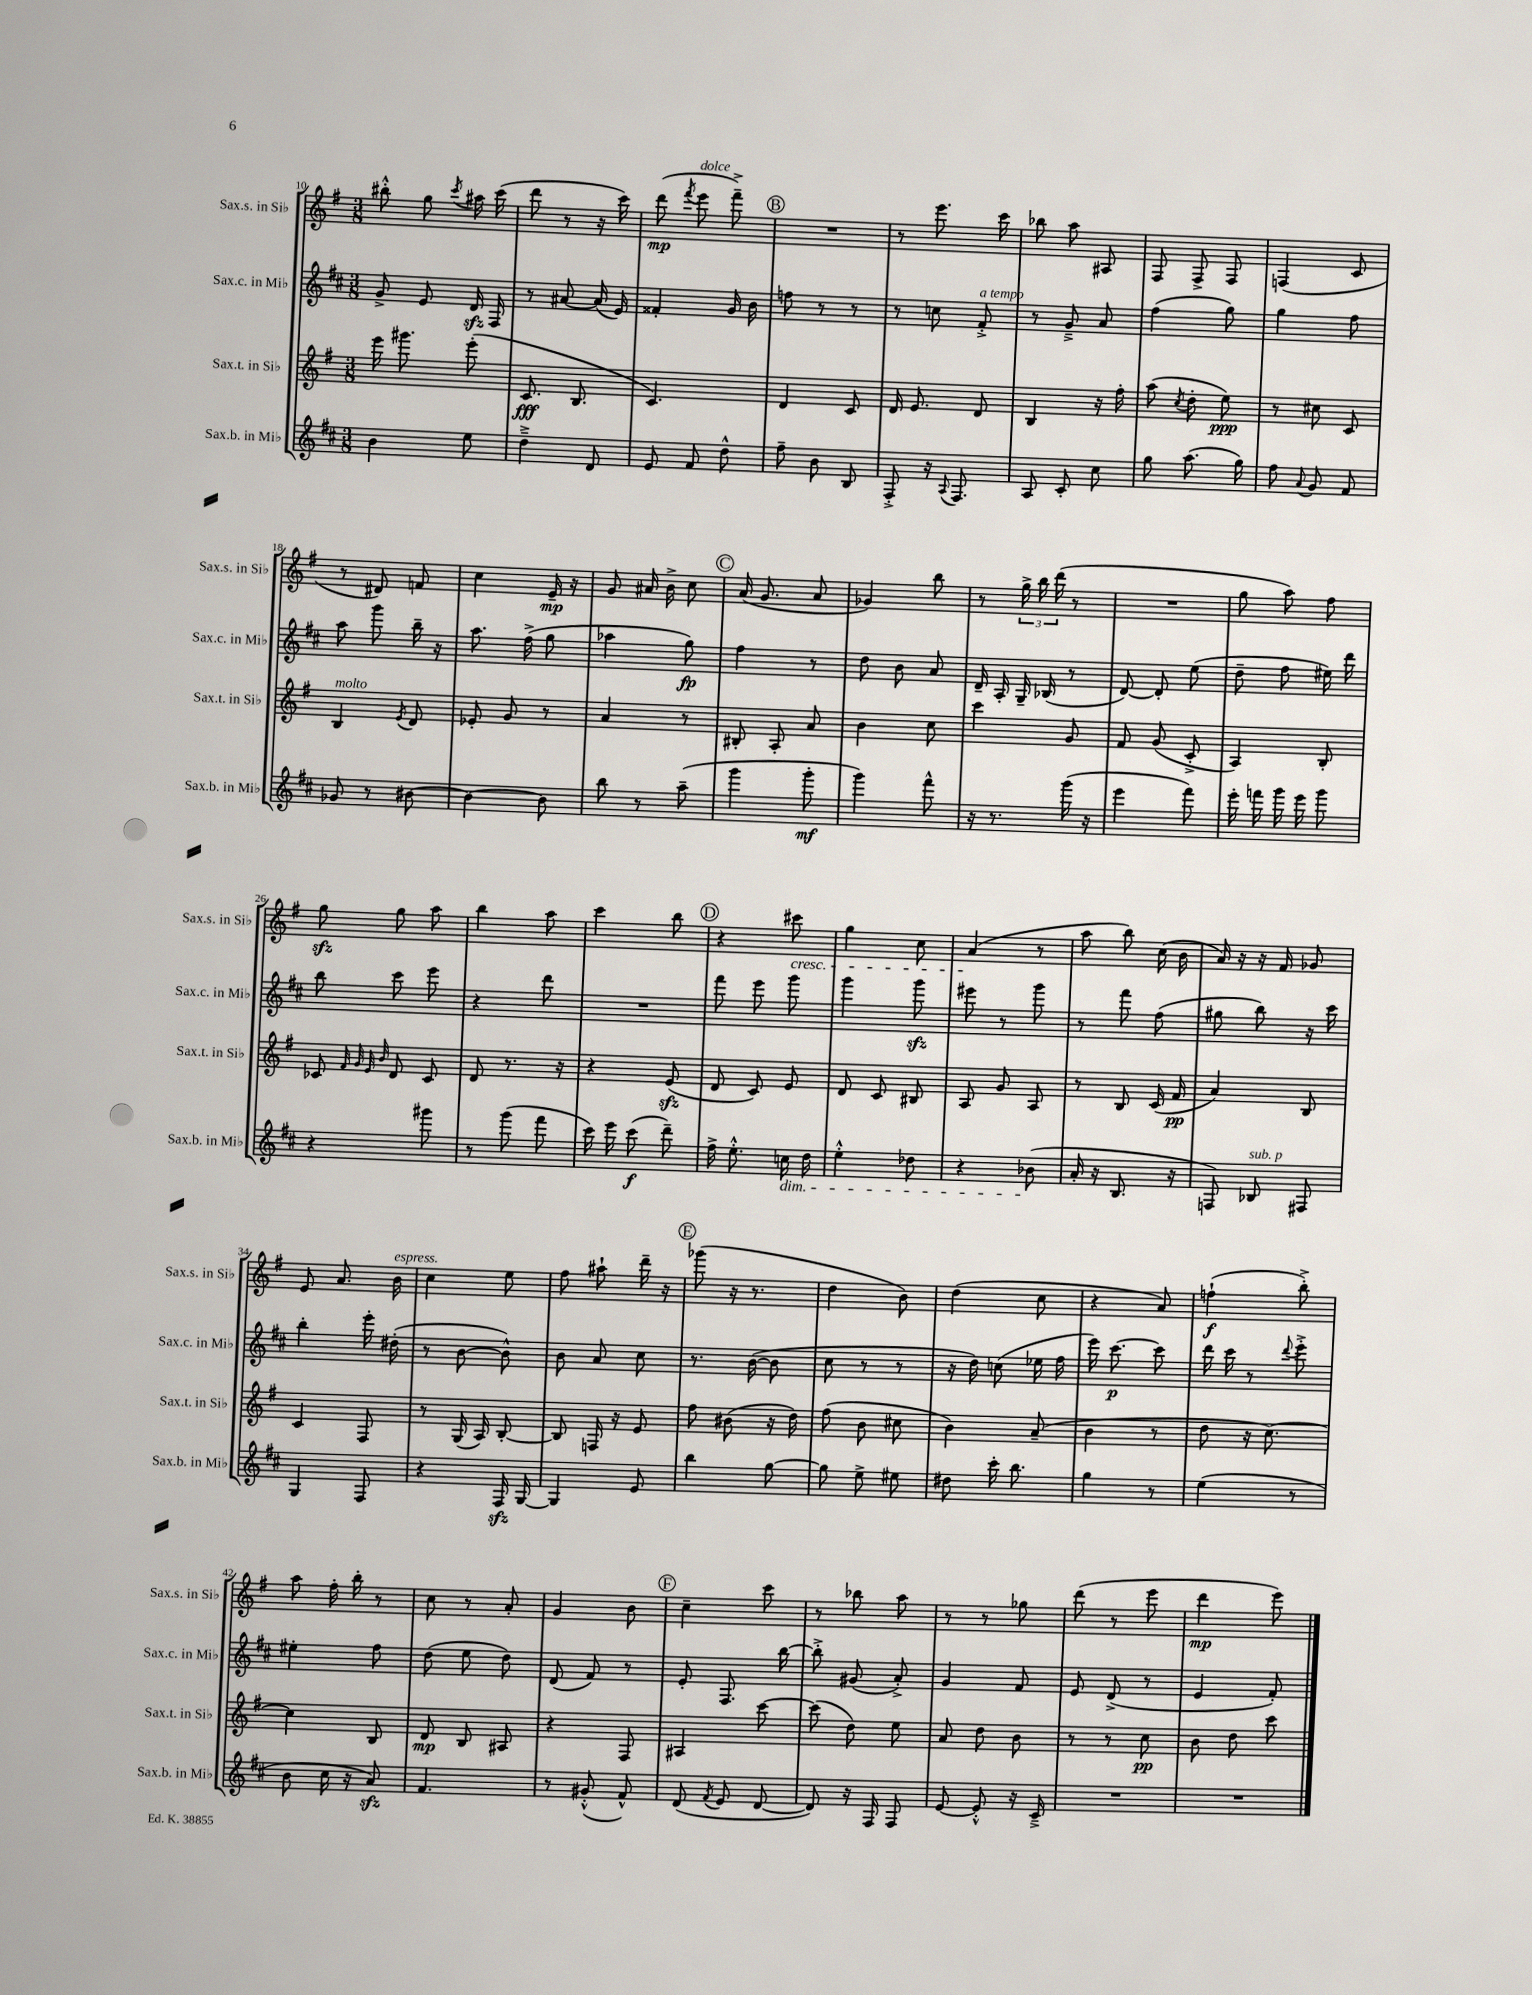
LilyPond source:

<<
\new StaffGroup <<
\new Staff = "s0" \with { instrumentName = "Sax.s. in Sib" shortInstrumentName = "Sax.s. in Sib" } {
    \clef treble \key g \major \numericTimeSignature \time 3/8
    \autoBeamOff bis''8-.-^ g''8 \acciaccatura { c'''8 } ais''16 c'''16( |
    d'''8 r8 r16 c'''16) |
    d'''8\mp( \acciaccatura { fis'''8 } e'''8^\markup { \italic "dolce" } fis'''8--->) |
    \mark \markup { \circle "B" } R4. |
    r8 e'''8. c'''16 |
    bes''8 a''8 ais8 |
    fis8 fis8-> fis8 |
    f4( c'8 |
    r8 dis'8) f'8 |
    c''4 e'16--\mp r16 |
    g'8 ais'16 b'16-> c''8 |
    \mark \markup { \circle "C" } a'16( g'8. a'8 |
    ges'4) b''8 |
    r8 \tuplet 3/2 { g''16-> b''16 d'''16( } r8 |
    R4. |
    g''8 a''8) fis''8 |
    g''8\sfz g''8 a''8 |
    b''4 a''8 |
    c'''4 b''8 |
    \mark \markup { \circle "D" } r4 cis'''8\cresc |
    g''4 c''8 |
    a'4\!( r8 |
    a''8 b''8) c''16( b'16 |
    a'16) r16 r16 fis'16 ges'8 |
    e'8 a'8. b'16^\markup { \italic "espress." } |
    c''4 e''8 |
    fis''8 ais''8-! d'''16-- r16 |
    \mark \markup { \circle "E" } ges'''8( r16 r8. |
    d''4 b'8) |
    d''4( c''8 |
    r4 a'8) |
    f''4-!\f( b''8-.->) |
    a''8 fis''16-. b''16-. r8 |
    c''8 r8 a'8-. |
    g'4 b'8 |
    \mark \markup { \circle "F" } c''4-- c'''8 |
    r8 bes''8 a''8 |
    r8 r8 ges''8 |
    d'''8( r8 e'''8 |
    d'''4\mp e'''8) \bar "|." |
}
\new Staff = "s1" \with { instrumentName = "Sax.c. in Mib" shortInstrumentName = "Sax.c. in Mib" } {
    \clef treble \key d \major \numericTimeSignature \time 3/8
    \autoBeamOff g'8-> e'8 d'16\sfz fis16 |
    r8 ais'8~ ais'16( e'16) |
    fisis'4-. g'16 b'16 |
    \mark \markup { \circle "B" } f''8 r8 r8 |
    r8 c''8 fis'8-.->^\markup { \italic "a tempo" } |
    r8 g'8---> a'8 |
    fis''4( g''8) |
    g''4 fis''8 |
    a''8 g'''8 b''16-- r16 |
    a''8. fis''16->( g''8 |
    aes''4 g''8\fp) |
    \mark \markup { \circle "C" } fis''4 r8 |
    d''8 b'8 a'8 |
    d'16-- a16-. g16-- bes16( r8 |
    d'8~) d'8-. e''8( |
    d''8-- fis''8 eis''16) d'''16 |
    b''8 cis'''8 e'''8 |
    r4 d'''8 |
    R4. |
    \mark \markup { \circle "D" } fis'''8 e'''8 g'''8 |
    g'''4 g'''8\sfz |
    eis'''8 r8 g'''8 |
    r8 fis'''8 fis''8( |
    gis''8 b''8) r16 cis'''16 |
    b''4-. e'''16-. dis''16-.( |
    r8 b'8~ b'8-^) |
    b'8 a'8 cis''8 |
    \mark \markup { \circle "E" } r8. b'16~( b'8 |
    cis''8 r8 r8 |
    r16 d''16) c''8( ees''16 fis''16 |
    e'''16) cis'''8.~\p cis'''8 |
    d'''16 cis'''16 r8 \appoggiatura { d'''8 } e'''8-.-> |
    eis''4-. fis''8 |
    d''8( e''8 d''8) |
    d'8( fis'8) r8 |
    \mark \markup { \circle "F" } e'8-. fis8. b''16~ |
    b''8-.-> gis'8( a'8-.->) |
    g'4 fis'8 |
    e'8 d'8->( r8 |
    e'4 fis'8-.) \bar "|." |
}
\new Staff = "s2" \with { instrumentName = "Sax.t. in Sib" shortInstrumentName = "Sax.t. in Sib" } {
    \clef treble \key g \major \numericTimeSignature \time 3/8
    \autoBeamOff e'''16 gis'''8. e'''8-.( |
    c'8.\fff b8. |
    c'4.) |
    \mark \markup { \circle "B" } d'4 c'8 |
    d'16 e'8. d'8 |
    b4 r16 fis''16-. |
    a''8( \acciaccatura { c''8 } d''8-. e''8\ppp) |
    r8 cis''8 c'8 |
    b4^\markup { \italic "molto" } \acciaccatura { e'8 } d'8 |
    ees'8-. g'8 r8 |
    a'4 r8 |
    \mark \markup { \circle "C" } bis8-. a8-. a'8 |
    b'4 c''8 |
    c'''4 g'8 |
    fis'8 g'8( c'8-.-> |
    a4) b8-. |
    ces'8 \grace { fis'32 g'32 e'32 b'32 } d'8 ces'8 |
    d'8 r8. r16 |
    r4 e'8\sfz( |
    \mark \markup { \circle "D" } d'8 c'8) e'8 |
    d'8 c'8 bis8 |
    a8 g'8 a8 |
    r8 b8 c'16( fis'16\pp |
    a'4) b8 |
    c'4 fis8 |
    r8 g16( a16) b8~-. |
    b8 f16 r16 e'8 |
    \mark \markup { \circle "E" } fis''8 bis'8( r16 d''16) |
    fis''8( b'8 cis''8 |
    b'4) a'8--( |
    b'4 r8 |
    d''8 r16 c''8.~) |
    c''4 b8 |
    d'8\mp b8 ais8 |
    r4 fis8 |
    \mark \markup { \circle "F" } ais4 c'''8~ |
    c'''8( d''8) e''8 |
    a'8 d''8 b'8 |
    r8 r8 c''8\pp |
    b'8 d''8 c'''8 \bar "|." |
}
\new Staff = "s3" \with { instrumentName = "Sax.b. in Mib" shortInstrumentName = "Sax.b. in Mib" } {
    \clef treble \key d \major \numericTimeSignature \time 3/8
    \autoBeamOff b'4 e''8 |
    d''4---> d'8 |
    e'8 fis'8 d''8-^ |
    \mark \markup { \circle "B" } fis''8-- b'8 b8 |
    fis8-.-> r16 \appoggiatura { a8 } fis8. |
    a8 cis'8-. cis''8 |
    g''8 a''8.( g''16) |
    fis''8 \appoggiatura { a'8 } g'8 fis'8 |
    ges'8 r8 bis'8~ |
    bis'4~ bis'8 |
    b''8 r8 a''8--( |
    \mark \markup { \circle "C" } g'''4 g'''8-.\mf |
    g'''4) fis'''8-^ |
    r16 r8. g'''16( r16 |
    e'''4 fis'''8) |
    e'''16-. f'''16 g'''16 e'''16 g'''8 |
    r4 gis'''8 |
    r8 g'''8( fis'''8 |
    cis'''16) e'''16 cis'''8\f( d'''8--) |
    \mark \markup { \circle "D" } fis''16-> e''8.-.-^ c''16\dim d''16 |
    e''4-.-^ des''8 |
    r4 bes'8\!( |
    a'16-. r16 b8. r16 |
    f8) bes8^\markup { \italic "sub. p" } fis8 |
    g4 fis8 |
    r4 fis16\sfz g16~ |
    g4 e'8 |
    \mark \markup { \circle "E" } b''4 g''8~ |
    g''8 e''8-> eis''8 |
    dis''8 cis'''16-. b''8. |
    g''4 r8 |
    e''4( r8 |
    b'8 cis''16 r16 a'8\sfz) |
    fis'4. |
    r8 gis'8-.-^( fis'8-^) |
    \mark \markup { \circle "F" } d'8( \acciaccatura { fis'8 } e'8 d'8~ |
    d'8) r16 fis16 fis8 |
    e'8~ e'8-.-^ r16 cis'16---> |
    R4. |
    R4. \bar "|." |
}
>>
>>
\layout { \context { \Score currentBarNumber = #10 } }
